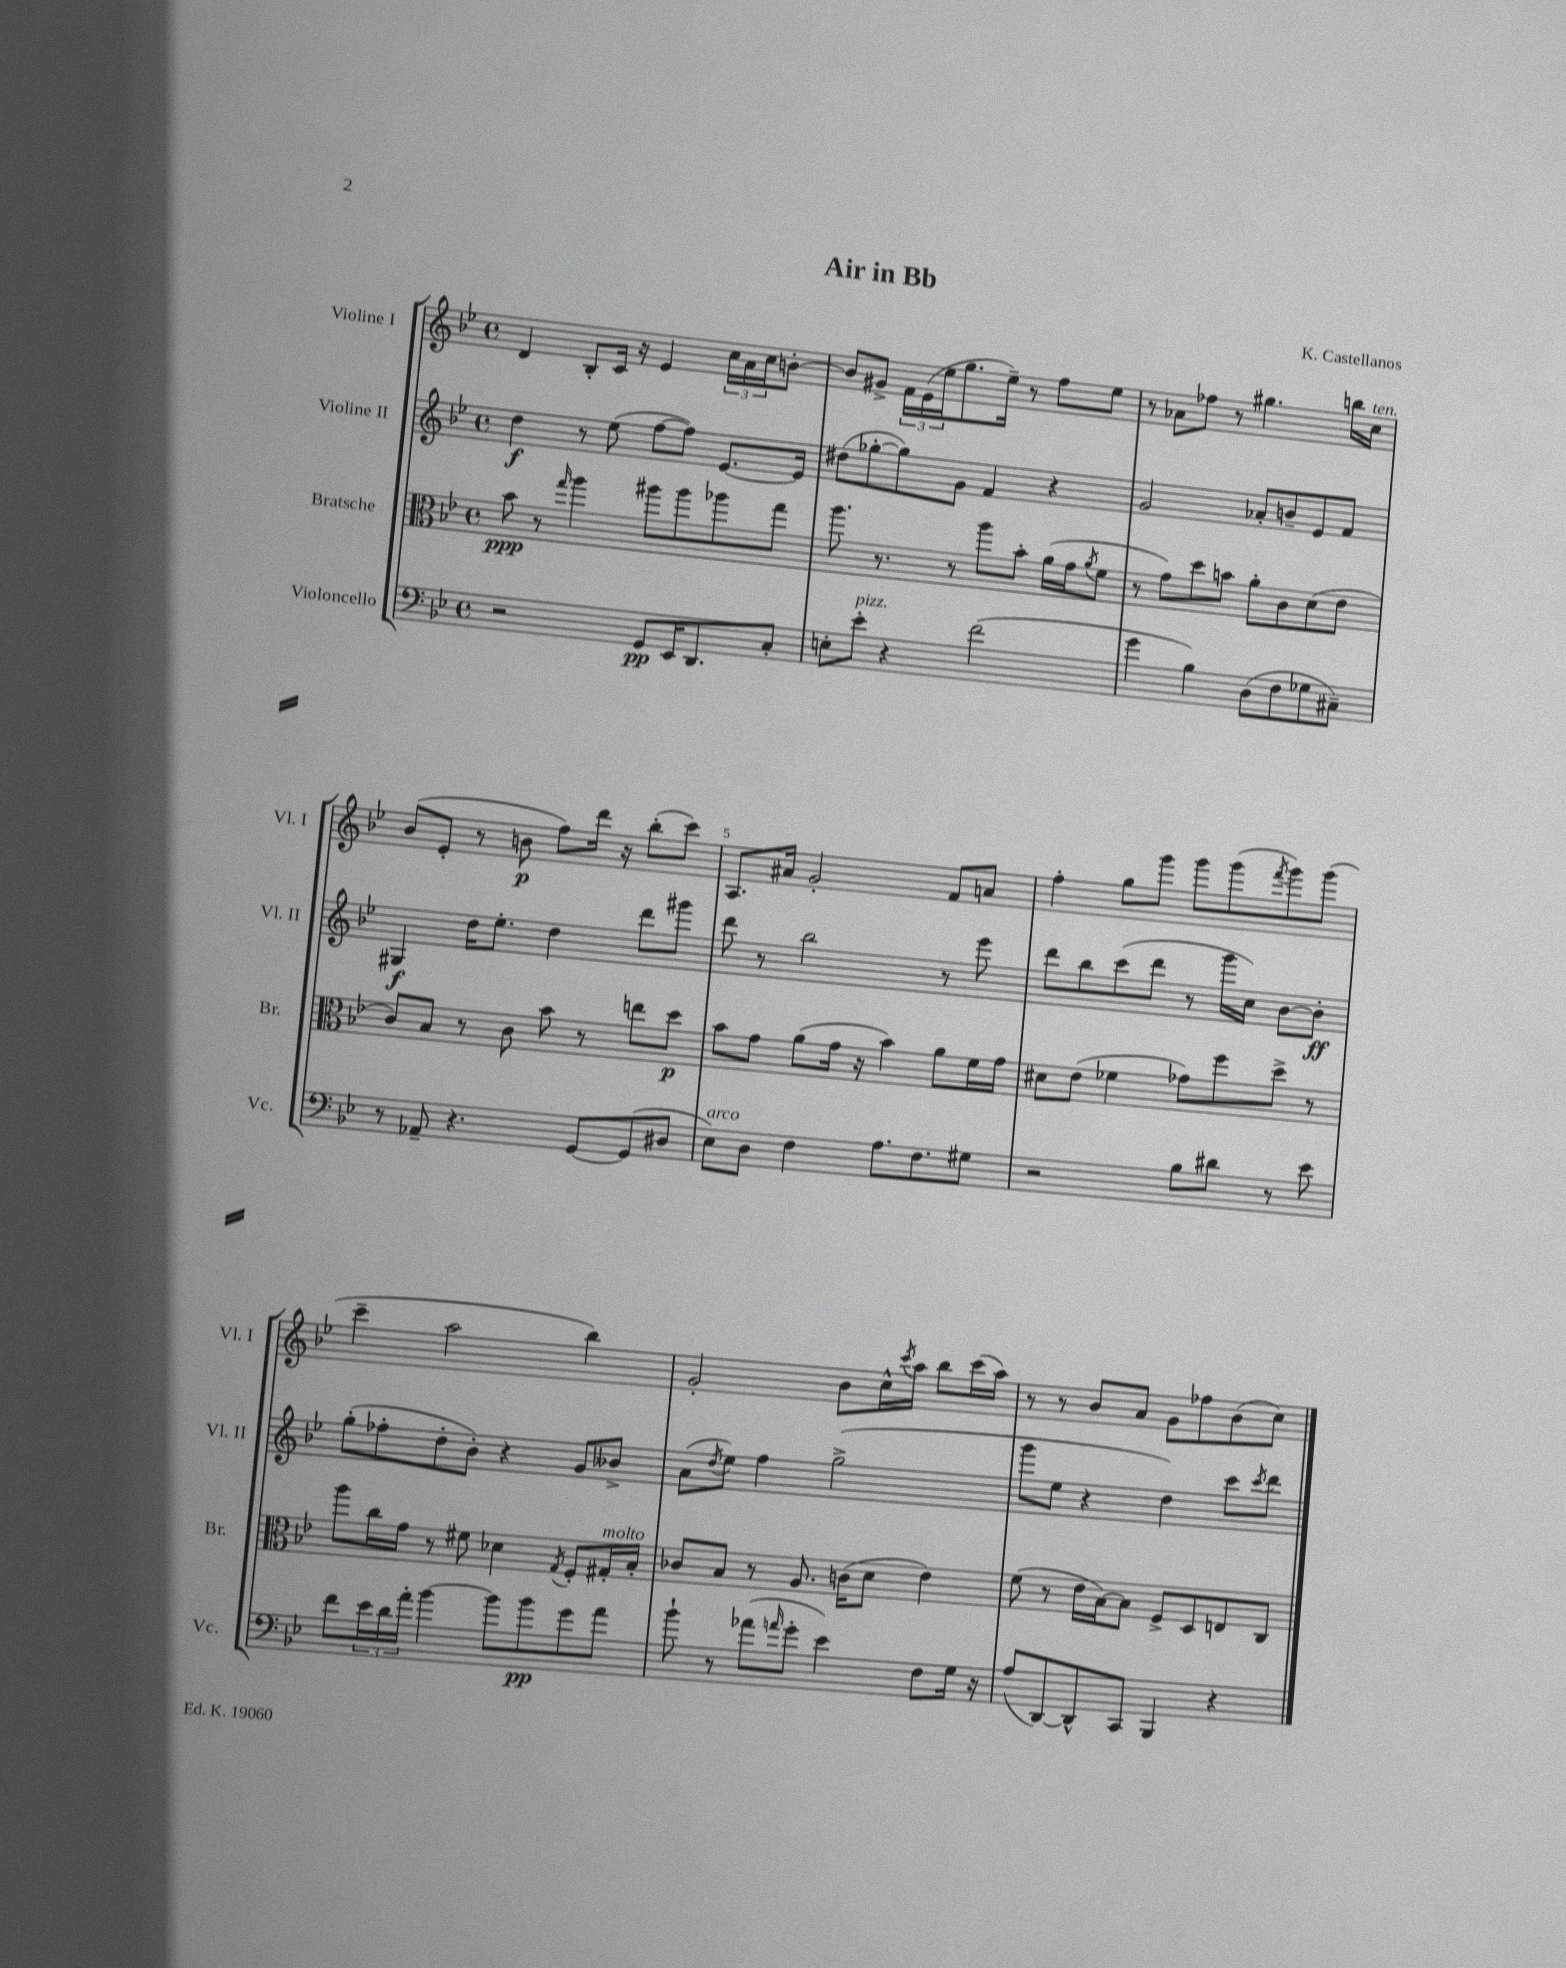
\header { title = "Air in Bb" composer = "K. Castellanos" }
<<
\new StaffGroup <<
\new Staff = "s0" \with { instrumentName = "Violine I" shortInstrumentName = "Vl. I" } {
    \clef treble \key bes \major \defaultTimeSignature \time 4/4
    d'4 bes8-. c'16 r16 ees'4 \tuplet 3/2 { c''16 a'16 c''16 } b'8~-. |
    b'8 gis'8-> \tuplet 3/2 { f'16 ees'16( ees''16 } g''8. ees''16--) r8 f''8 ees''8 |
    r8 aes'8 fes''8 r8 gis''4. b''16 c''16^\markup { \italic "ten." } |
    bes'8( ees'8-. r8 b'8\p f''8) d'''16 r16 bes''8-.( c'''8) |
    a8. ais'16 g'2-. f'8 a'8 |
    f''4-. g''8 g'''8 g'''8 g'''8( \acciaccatura { f'''8 } g'''8) g'''8( |
    c'''4-- a''2 bes''4) |
    g'2-. bes'8 c''16-^ \acciaccatura { c'''8 } a''16 bes''8 c'''16( a''16) |
    r8 r8 bes'8 a'8 g'8 fes''8 bes'8( c''8) \bar "|." |
}
\new Staff = "s1" \with { instrumentName = "Violine II" shortInstrumentName = "Vl. II" } {
    \clef treble \key bes \major \defaultTimeSignature \time 4/4
    d''4\f r8 ees''8( f''8~ f''8) ees'8.~ ees'16 |
    dis''8( ges''8~-. ges''8) g'8 f'4 r4 |
    g'2 aes'8-. b'8-- ees'8 f'8 |
    gis4\f d''16 ees''8.-. d''4 d'''8 gis'''8 |
    d'''8 r8 bes''2 r8 ees'''8 |
    d'''8 bes''8 c'''8( d'''8 r8 g'''16 c''16) bes'8~ bes'8-.\ff |
    g''8-.( fes''8-. d''8-. bes'8-.) r4 g'8 beses'8-> |
    a'8( \acciaccatura { d''8 } ees''8) f''4 g''2->( |
    g'''8 ees''8 r4 d''4) c'''8 \acciaccatura { c'''8 } d'''8 \bar "|." |
}
\new Staff = "s2" \with { instrumentName = "Bratsche" shortInstrumentName = "Br." } {
    \clef alto \key bes \major \defaultTimeSignature \time 4/4
    bes'8\ppp r8 \grace { g''16 } a''4 ais''8 ais''8 aes''8 g''8 |
    a''8. r8. r8 a''8 bes'8-. a'16( g'16 \acciaccatura { a'8 } f'8 |
    r8 g'8) d''8 b'8 a'8-. c'8 d'8( ees'8 |
    c'8) bes8 r8 c'8 bes'8 r8 e''8 d''8\p |
    bes'8 g'8 a'8( g'16 r16 bes'4) a'8 f'16 g'16 |
    dis'8 ees'8( fes'4 ges'8) f''8 d''8-> r8 |
    a''8 c''16 g'16 r8 fis'8 des'4 \acciaccatura { g8 } f8-. gis16-.^\markup { \italic "molto" } bes16-. |
    ces'8 bes8 r8 a8. c'16( d'8 ees'4) |
    f'8( r8 ees'16 bes16~) bes8 f8-> d8 e8 c8 \bar "|." |
}
\new Staff = "s3" \with { instrumentName = "Violoncello" shortInstrumentName = "Vc." } {
    \clef bass \key bes \major \defaultTimeSignature \time 4/4
    r2 g,8\pp ees,16 d,8. c8-. |
    e8-. ees'8-.^\markup { \italic "pizz." } r4 f'2( |
    g'4 bes4) d8( f8 ges8 cis8--) |
    r8 aes,8-- r4. g,8~ g,8( dis8 |
    ees8^\markup { \italic "arco" }) d8 f4 a8. f8. gis8 |
    r2 bes8 dis'8 r8 ees'8 |
    f'8 \tuplet 3/2 { ees'16 d'16 a'16-. } bes'4~ bes'8 bes'8\pp g'8 a'8 |
    bes'8-! r8 aes'8( \grace { a'16 } g'8-. ees'4) f8 g16 r16 |
    a8( d,8~) d,8-^ c,8 bes,,4 r4 \bar "|." |
}
>>
>>
\layout { \context { \Score \override BarNumber.break-visibility = ##(#f #t #t) barNumberVisibility = #(every-nth-bar-number-visible 5) } }
